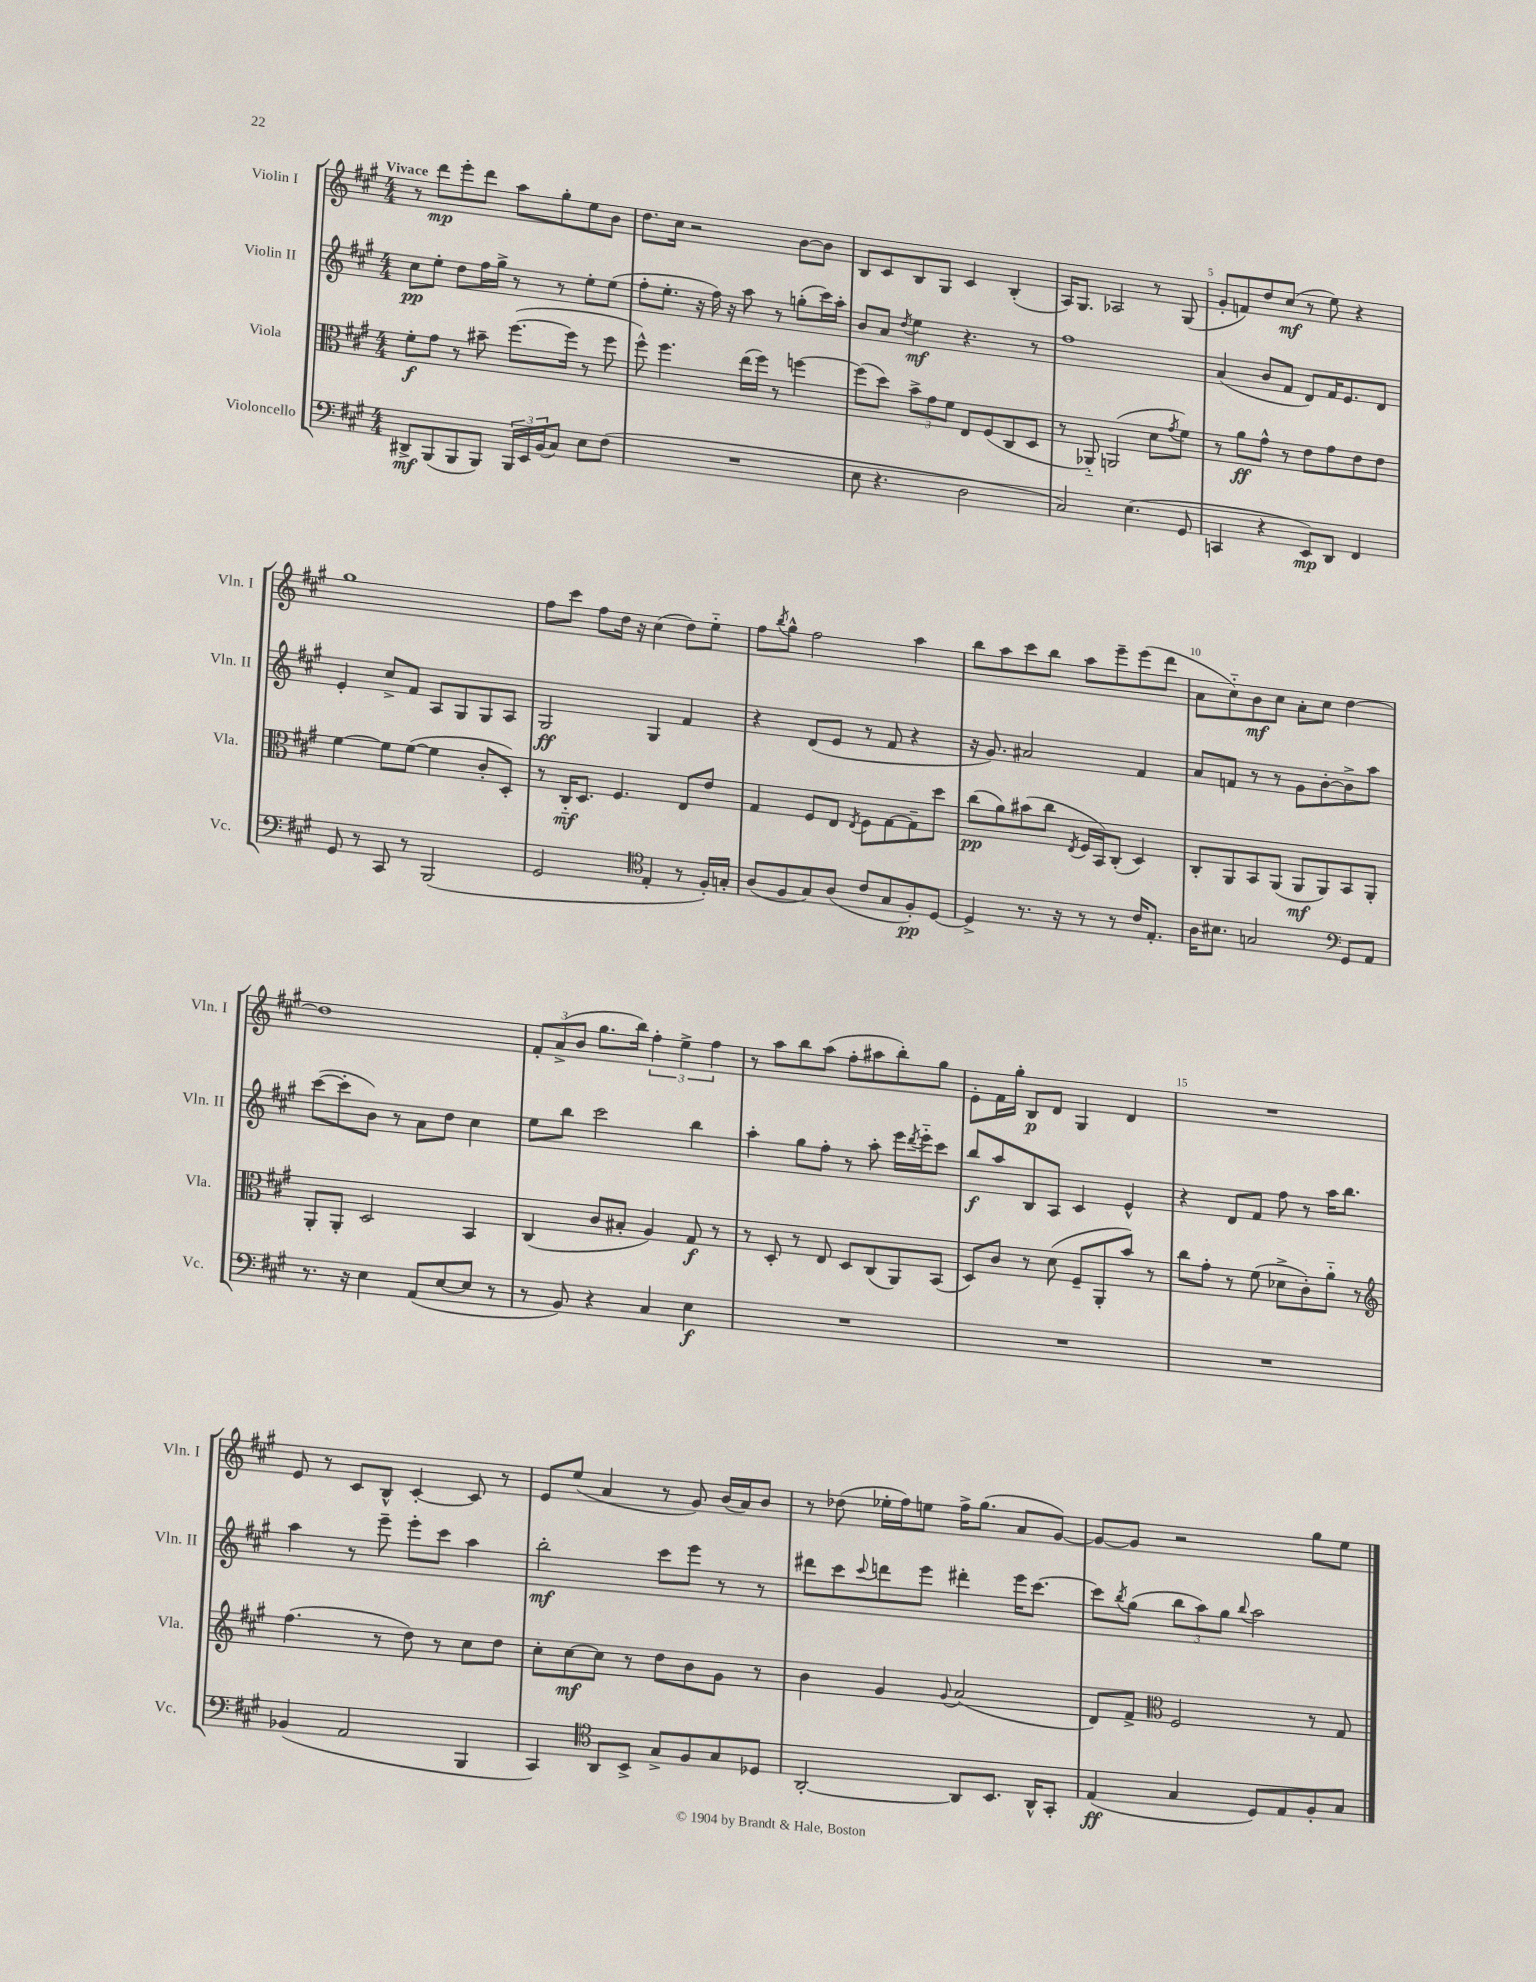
<<
\new StaffGroup <<
\new Staff = "s0" \with { instrumentName = "Violin I" shortInstrumentName = "Vln. I" } {
    \clef treble \key a \major \numericTimeSignature \time 4/4 \tempo "Vivace"
    r8 d'''8\mp e'''8-. d'''8 a''8 gis''8-. e''8 b'8 |
    d''8. cis''16 r2 b'8~ b'8 |
    b8 cis'8 b8 gis8 cis'4 b4-.( |
    a16) gis8. aes2 r8 gis8( |
    gis'8-. f'8) d''8 cis''8\mf( r8 e''8) r4 |
    gis''1 |
    fis''8 cis'''8 fis''8 d''16 r16 cis''4( d''8) e''8-_ |
    fis''8 \acciaccatura { b''8 } gis''8-^ fis''2 a''4 |
    b''8 a''8 cis'''8 b''8 a''8 e'''8-- e'''8( d'''8 |
    a'8 cis''8-_) b'8\mf cis''8 a'8-. cis''8 d''4~ |
    d''1 |
    \tuplet 3/2 { fis'8-. a'8->( b'8 } gis''8. b''16) \tuplet 3/2 { fis''4-. e''4-> fis''4 } |
    r8 a''8 b''8 a''8( fis''8-. ais''8 b''8-.) gis''8 |
    e'8-. fis'16 gis''16-. b8\p d'8 gis4 d'4 |
    R1 |
    e'8 r8 cis'8 b8-^ cis'4~-. cis'8 r8 |
    e'8 e''8( a'4 r8 gis'8) b'16( a'16) b'8 |
    r8 des''8( ees''16-. fis''16) e''8 fis''16-> gis''8.( a'8 gis'8~) |
    gis'8~ gis'8 r2 gis''8 e''8 \bar "|." |
}
\new Staff = "s1" \with { instrumentName = "Violin II" shortInstrumentName = "Vln. II" } {
    \clef treble \key a \major \numericTimeSignature \time 4/4
    cis''8\pp e''8-. d''8 fis''16 gis''16-> r8 r8 e''8-. e''8( |
    fis''8-. e''8.-. r16 fis''16) r16 a''8 r8 g''8-.( cis'''16) a''16-. |
    b'8 a'8 \acciaccatura { d''8 } e''4\mf r4. r8 |
    fis''1 |
    a'4( b'8 fis'8 d'8) fis'16 e'8. d'8 |
    e'4-. cis''8-> fis'8 a8 gis8 gis8 a8 |
    gis2\ff gis4 fis'4 |
    r4 d'8( e'8 r8 fis'8 r4 |
    r16 gis'8.) ais'2 fis'4 |
    a'8 f'8 r8 r8 gis'8 b'8~-. b'8-> a''8 |
    cis'''8~( cis'''8-. b'8) r8 a'8 d''8 cis''4 |
    e''8 b''8 cis'''2 b''4 |
    a''4-. gis''8 fis''8-. r8 a''8-. e'''16 \acciaccatura { d'''8 } e'''16-_ cis'''8 |
    b''8\f a''8 b8 a8 cis'4 e'4-^ |
    r4 d'8 fis'8 fis''8 r8 a''16 b''8. |
    a''4 r8 e'''8-- e'''8-. cis'''8 a''4 |
    b''2-.\mf cis'''8 e'''8 r8 r8 |
    dis'''8 cis'''8 \appoggiatura { cis'''8 } d'''8 e'''8 dis'''4-. e'''16 cis'''8.~ |
    cis'''8 \acciaccatura { b''8 } gis''8( \tuplet 3/2 { b''8 a''8) gis''8 } \appoggiatura { b''8 } a''2 \bar "|." |
}
\new Staff = "s2" \with { instrumentName = "Viola" shortInstrumentName = "Vla." } {
    \clef alto \key a \major \numericTimeSignature \time 4/4
    fis'8-.\f gis'8 r8 bis'8-- fis''8.~( fis''16 r8 fis''8 |
    fis''8-^) fis''4. e''16( fis''16) r8 f''4~ |
    f''8( d''8) \tuplet 3/2 { b'8-> gis'8 fis'8 } e8 fis8( cis8 d8 |
    r8 aes,8-_) a,2( d'8 \acciaccatura { gis'8 } fis'8) |
    r8 a'8\ff gis'8-^ r8 e'8 gis'8 e'8 e'8 |
    fis'4~ fis'8 fis'8~( fis'4 cis'8-. d8-.) |
    r8 cis16-_\mf d8. fis4. e8 e'8 |
    gis4 fis8 e8 \acciaccatura { e8 } fis8 gis8~ gis8-- d''8 |
    cis''8\pp( a'8) bis'8( cis''8 \acciaccatura { e8 } fis16 b,16) cis8-.( d4) |
    cis8-. a,8 b,8 a,8( a,8\mf a,8) b,8 a,8-. |
    a,8-. a,8-. d2 b,4 |
    cis4( cis'8 bis8-. a4) gis8\f r8 |
    r8 d8-. r8 e8 d8 cis8( a,8) b,8( |
    d8) cis'8 r8 d'8( fis8-- a,8-. b'8) r8 |
    cis''8 gis'8-. r8 fis'8( des'8-> cis'8-.) a'8-_ r8 |
    \clef treble fis''4.( r8 d''8) r8 cis''8 d''8 |
    cis''8-. cis''8~\mf cis''8 r8 d''8 b'8 gis'8 r8 |
    b'4 gis'4 \appoggiatura { gis'8 } a'2( |
    d'8) fis'8-> \clef alto fis2 r8 gis8 \bar "|." |
}
\new Staff = "s3" \with { instrumentName = "Violoncello" shortInstrumentName = "Vc." } {
    \clef bass \key a \major \numericTimeSignature \time 4/4
    dis,8->\mf b,,8( b,,8 b,,8) \tuplet 3/2 { b,,16 e,16 b,16( } cis8) e8 fis8( |
    R1 |
    e8 r4. d2 |
    cis2) e4.( gis,8 |
    c,4 r4 e,8\mp) d,8 fis,4 |
    gis,8 r8 cis,8 r8 b,,2( |
    gis,2 \clef tenor e4-. r8 fis16-.) g16-. |
    a8( fis8 gis8) a8( cis'8 gis8 fis8-.\pp) d8~ |
    d4-> r8. r16 r8 r8 cis'16 e8.-. |
    a16 bis8. g2 \clef bass gis,8 a,8 |
    r8. r16 e4 a,8( e8~ e8 r8 |
    r8 b,8) r4 cis4 e4\f |
    R1 |
    R1 |
    R1 |
    bes,4( a,2 b,,4 |
    cis,4) \clef tenor a,8 b,8-> gis8-> fis8 gis8 des8 |
    a,2~-. a,8 b,8. a,16-^ gis,8-. |
    e4\ff( gis4 d8) e8 fis8-. gis8 \bar "|." |
}
>>
>>
\layout { \context { \Score \override BarNumber.break-visibility = ##(#f #t #t) barNumberVisibility = #(every-nth-bar-number-visible 5) } }
